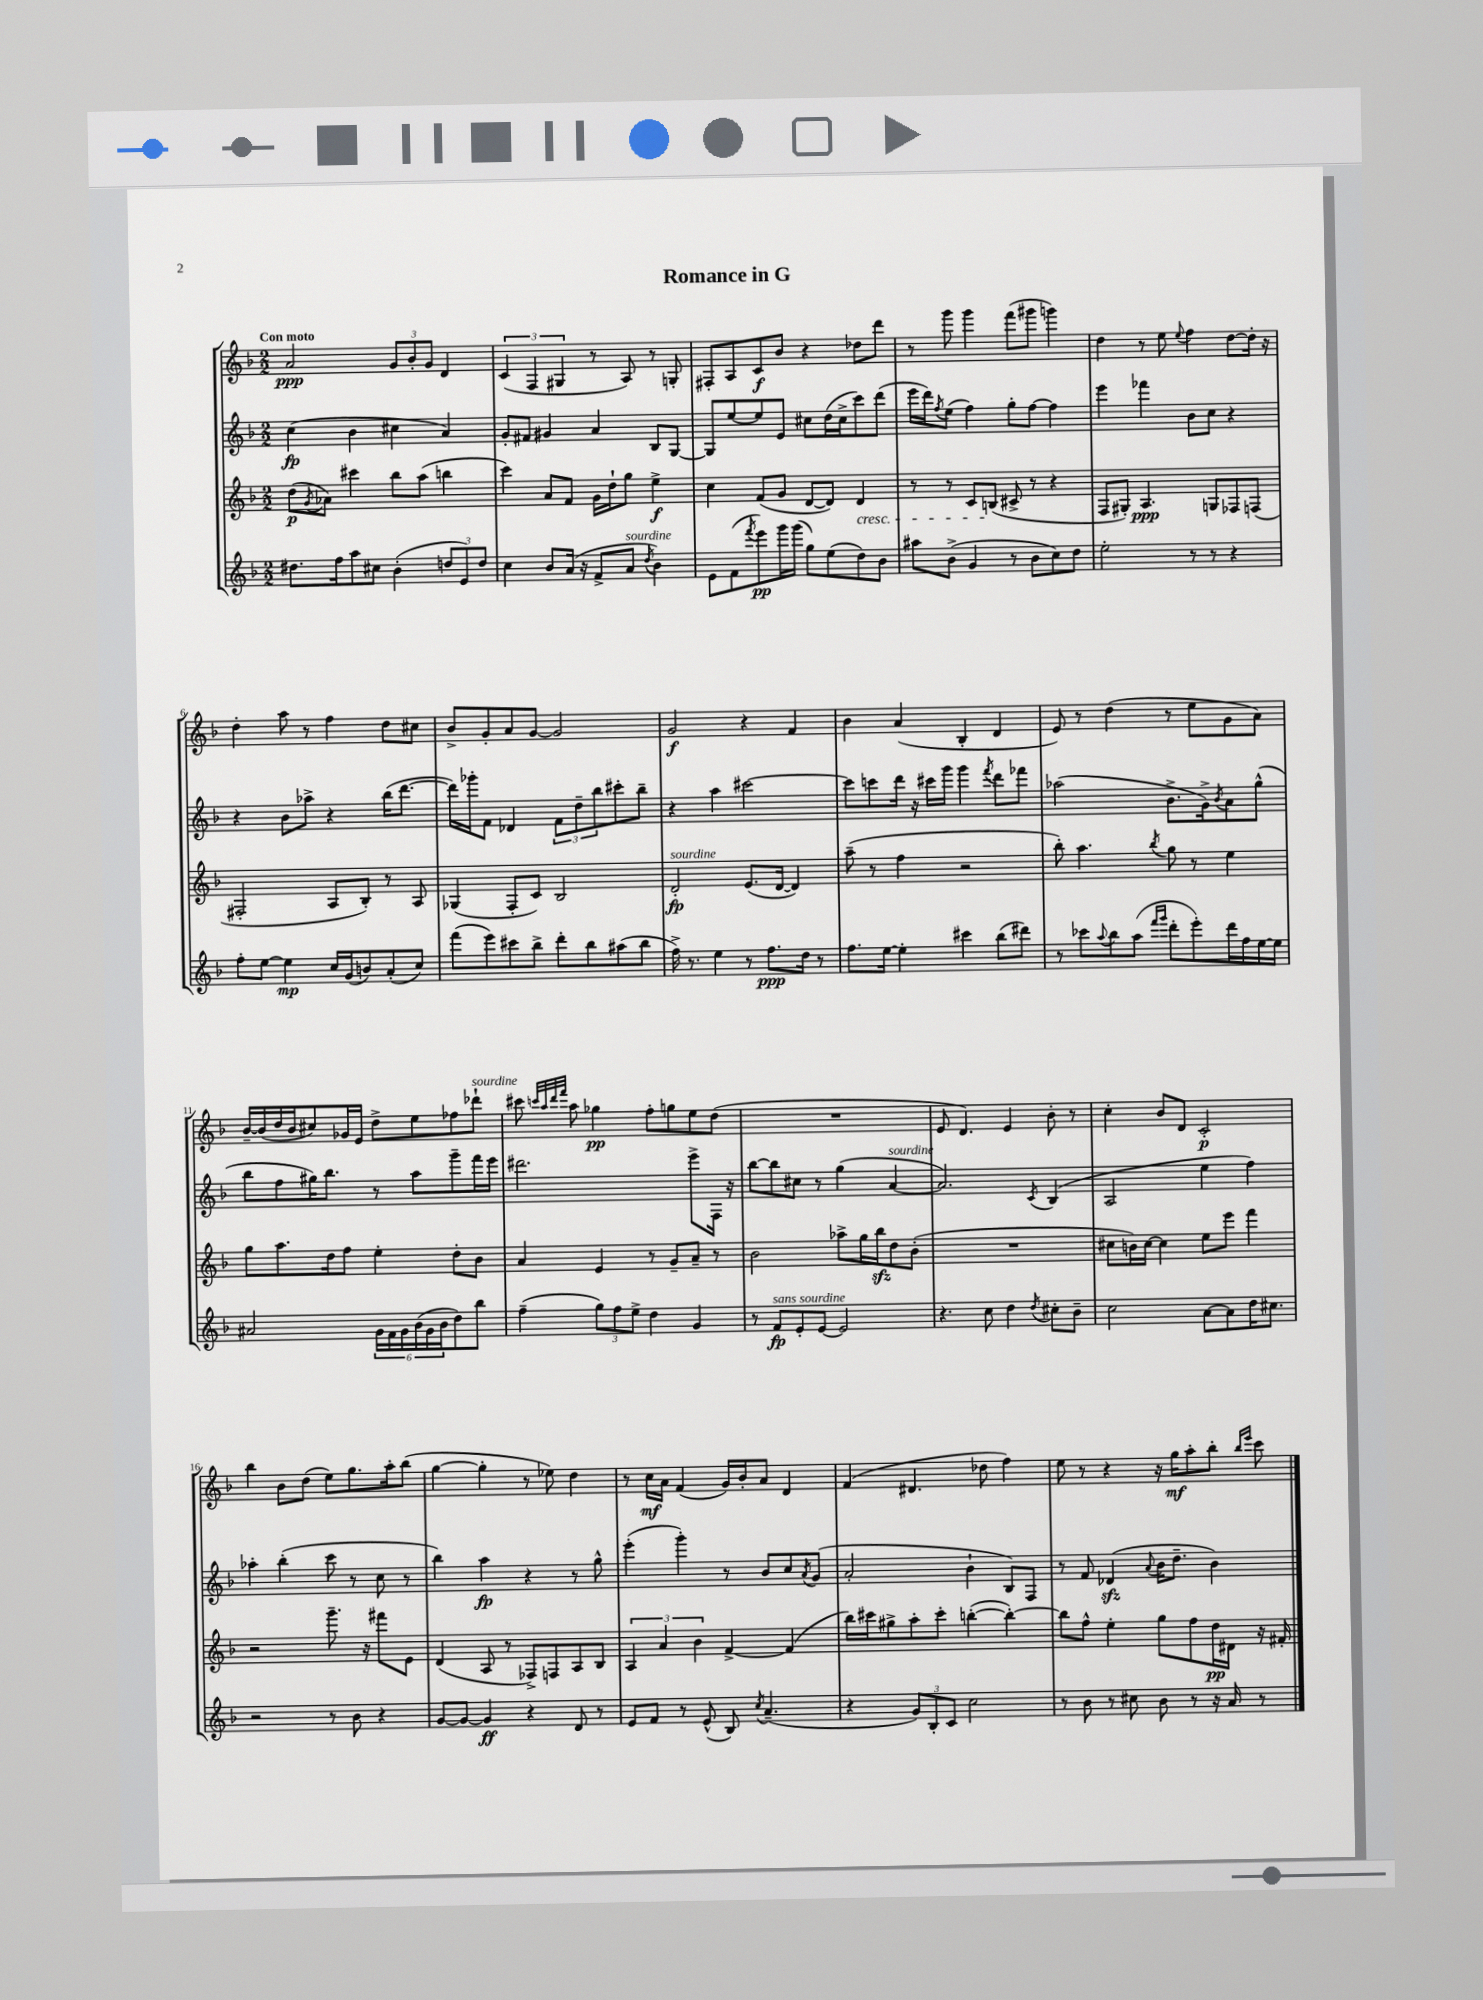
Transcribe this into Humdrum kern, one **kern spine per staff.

**kern	**kern	**kern	**kern
*staff4	*staff3	*staff2	*staff1
*clefG2	*clefG2	*clefG2	*clefG2
*k[b-]	*k[b-]	*k[b-]	*k[b-]
*M2/2	*M2/2	*M2/2	*M2/2
8.dd#	(8dd	(4cc	2a
.	8qg	.	.
.	8a-)	.	.
16ff	.	.	.
8aa	4ccc#	4b-	.
8cc#	.	.	.
(4b-'	8bb-	4cc#	12g
.	.	.	12b-'
.	(8aa	.	.
.	.	.	12g
12dd	4bb	4a)	4d
12e)	.	.	.
12dd	.	.	.
=	=	=	=
4cc	4ccc)	8g'	(6c
.	.	8f#	.
.	.	.	6F
8b-	8a	4g#	.
.	.	.	6G#
(16a	8f	.	.
16r	.	.	.
8f^	16g	4a	8r
.	16dd`	.	.
8a	8gg	.	8A)
8qdd	.	.	.
4b-)	4ee^	8B-	8r
.	.	[8G	8G'
=	=	=	=
8e	4cc	8G]	8F#'
(8f	.	[8ee	8A
8qfff	.	.	.
8eee)	(8f	8ee]	8c
16ggg	8g	8e	8b-
(16ggg	.	.	.
8gg)	[8d	8cc#	4r
(8ee	8d])	(16dd	.
.	.	16cc#^	.
8dd)	4d	8ccc)	8dd-
8b-	.	(8ddd	8ddd
=	=	=	=
8aa#	8r	16eee	8r
.	.	16ddd)	.
.	.	8qff	.
(8b-^	8r	(8ee	8ggg
4g	8c	4ff)	4ggg
.	(8B	.	.
8r	8c#^	8gg'	(8fff
8b-	8r	[8ff	8ggg#
8cc)	4r	4ff]	4ggg)
8dd	.	.	.
=	=	=	=
2ee'	8F	4eee	4dd
.	8G#')	.	.
.	4.A	4fff-	8r
.	.	.	8ee
.	.	.	8qqee
8r	.	8b-	4ff
8r	8G	8cc	.
4r	8F-	4r	[8dd
.	(8F	.	16dd']
.	.	.	16r
=	=	=	=
8ff'	2F#'	4r	4dd'
[8ee	.	.	.
4ee]	.	8b-	8aa
.	.	8aa-^	8r
16cc	8A	4r	4ff
(16g	.	.	.
8b)	8B-')	.	.
(8a'	8r	(16bb-	8dd
.	.	[8.ddd	.
8cc)	8A	.	8cc#
=	=	=	=
(8fff	(4G-	16ddd])	8b-^
.	.	16ggg-'	.
8eee)	.	8f	8g'
8ccc#	8F'	4d-	8a
8bb-^	8c)	.	[8g
8ddd'	2B-	12f	2g]
.	.	12dd~	.
8bb-	.	.	.
.	.	12bb-	.
(8aa#	.	8ccc#'	.
8bb-	.	8bb-~	.
=	=	=	=
16ff^)	2d'	4r	2g
8.r	.	.	.
4ee	.	4aa	.
8r	(8.e	[2ccc#	4r
8.ff	.	.	.
.	[16d	.	.
.	4d])	.	4f
16dd	.	.	.
8r	.	.	.
=	=	=	=
8.ff	(8aa~	8ccc#]	4b-
.	8r	8ccc	.
[16ee	.	.	.
4ee']	4ff	16ddd	(4a
.	.	16r	.
.	.	16ccc#	.
.	.	16ggg	.
4ccc#	2r	4ggg	4B-'
.	.	8qfff	.
(8bb-	.	8ddd	4d
8ddd#)	.	8fff-	.
=	=	=	=
8r	8bb-')	(2aa-	8e)
8ccc-	4.aa	.	8r
8qqaa	.	.	.
8bb-	.	.	(4dd
(8aa	.	.	.
16qqfff	.	.	.
16qqggg	8qbb-	.	.
8ddd'	8gg	8.b-^	8r
8eee')	8r	.	8ee
.	.	16g^)	.
.	.	8qb-	.
16ddd	4ee	8a	8g
16ff	.	.	.
[16ee	.	(8gg^^	8a)
16ee]	.	.	.
=	=	=	=
2a#	8gg	8bb-	[16b-~
.	.	.	(16b-]
.	8.aa	8ff	16dd
.	.	.	16b-
.	.	16gg#)	8cc#)
.	16dd	8.bb-	.
.	8ff	.	16g-
.	.	.	16e
24g	4ee'	8r	8dd^
24f	.	.	.
24g	.	.	.
(24b-	.	8aa	8ee
24g	.	.	.
24b-	.	.	.
8dd)	8dd'	8ggg~	8ff-
8bb-	8b-	16fff	8ddd-`
.	.	16eee	.
=	=	=	=
(4ff~	4a	2.ddd#	8ccc#
.	.	.	32qqccc
.	.	.	32qqaa
.	.	.	32qqddd
.	.	.	32qqfff
.	.	.	8aa
12gg)	4e	.	4gg-
12ff	.	.	.
12ee^	.	.	.
4dd	8r	.	8ff'
.	8g~	.	8gg
4g	8a~	8eee^	8ee
.	8r	16F	(8dd
.	.	16r	.
=	=	=	=
8r	2b-	[8bb-	1r
8f	.	8bb-]	.
8e'	.	8cc#	.
[8e	.	8r	.
2e]	8aa-^	(4gg	.
.	16gg	.	.
.	16bb-	.	.
.	8dd	[4a	.
.	(8b-'	.	.
=	=	=	=
4.r	1r	2.a])	8e
.	.	.	4.d)
8cc	.	.	.
4dd	.	.	4e
8qdd	.	8qc	.
8cc#'	.	(4B-	8b-'
8b-~	.	.	8r
=	=	=	=
2cc	8cc#	2A	4cc'
.	16b)	.	.
.	[16cc#	.	.
.	4cc#]	.	8b-
.	.	.	8d
[8a	8ee	4ee	2c'
8a]	8eee	.	.
16dd	4fff	4ff)	.
8.cc#	.	.	.
=	=	=	=
2r	2r	4aa-'	4bb-
.	.	(4bb-'	8b-
.	.	.	(8dd
8r	8.ggg~	8ccc	8ee)
8b-	.	8r	8.gg
.	16r	.	.
4r	8fff#	8cc	.
.	.	.	16aa'
.	8e	8r	(8bb-
=	=	=	=
[8g	(4d	4bb-)	[4gg
8g_	.	.	.
4g]	8A	4aa	4gg']
.	8r	.	.
4r	8F-^)	4r	8r
.	8F	.	8ee-)
8d	8A	8r	4dd
8r	8B-	8gg^^	.
=	=	=	=
8e	6A	(4eee'	8r
8f	.	.	16cc
.	6a	.	.
.	.	.	16a
8r	.	4ggg')	(4f
.	6b-	.	.
(8e^^	.	.	.
8B-)	[4f^	8r	16g)
.	.	.	16b-'
8qcc	.	.	.
(4.a~	.	8b-	8a
.	(4f]	8cc	4d
.	.	8qa	.
.	.	(8g	.
=	=	=	=
4r	16bb-)	2a'	(4f
.	16ccc#	.	.
.	8gg#^	.	.
12g)	8aa'	.	4.d#
12B-'	.	.	.
.	8ccc#'	.	.
12c	.	.	.
2cc	([4bb'	4b-`	.
.	.	.	8dd-
.	4bb'_)	8B-)	4ff)
.	.	8F	.
=	=	=	=
8r	8bb]	8r	8ee
8b-	8ff^^	8f	8r
8r	4ee'	(4d-	4r
8cc#	.	.	.
.	.	8qqa	.
8b-	8gg	16b-	16r
.	.	8.dd~	16gg
8r	8ff	.	8aa'
16r	16dd	4b-)	8bb-'
16a	16d#	.	.
.	.	.	16qqbb-
.	.	.	16qqeee
8r	16r	.	8ccc
.	16f#'	.	.
==	==	==	==
*-	*-	*-	*-
